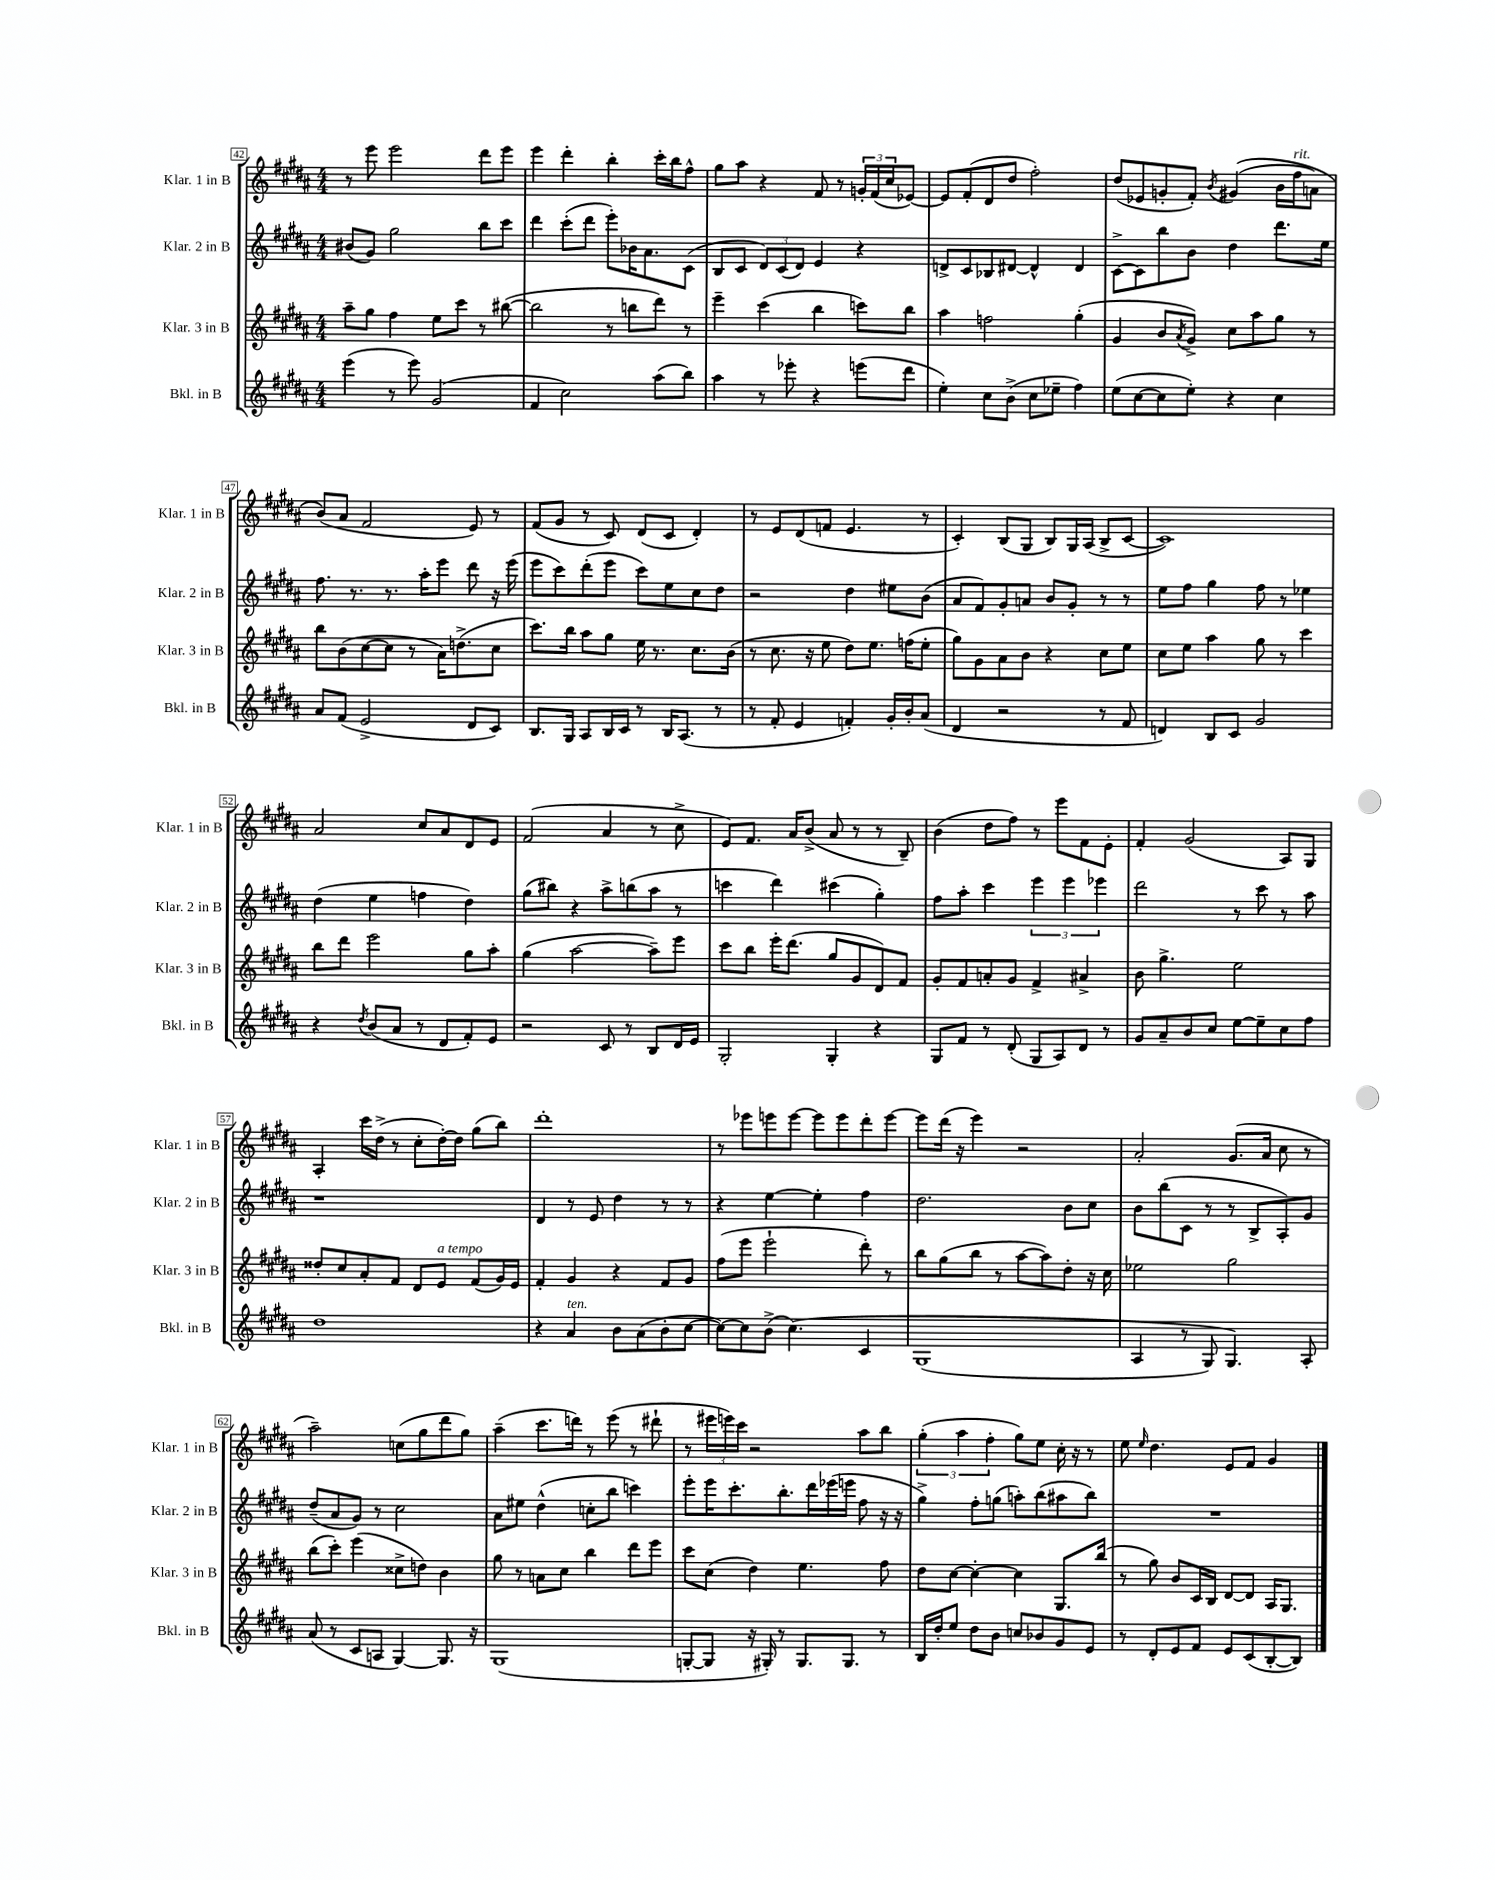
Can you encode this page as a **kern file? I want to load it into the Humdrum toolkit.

**kern	**kern	**kern	**kern
*staff4	*staff3	*staff2	*staff1
*clefG2	*clefG2	*clefG2	*clefG2
*k[f#c#g#d#a#]	*k[f#c#g#d#a#]	*k[f#c#g#d#a#]	*k[f#c#g#d#a#]
*M4/4	*M4/4	*M4/4	*M4/4
(4eee	8aa#~	(8b#	8r
.	8gg#	8g#)	8eee
8r	4ff#	2gg#	2eee
8eee)	.	.	.
(2g#	8ee	.	.
.	8ccc#	.	.
.	8r	8bb	8ddd#
.	([8bb#	8ccc#	8eee
=	=	=	=
4f#	2bb#]	4ddd#	4eee
2cc#)	.	(8ccc#'	4ddd#'
.	.	8ddd#	.
.	8r	8eee')	4bb'
.	8bb	16b-	.
.	.	8.a#	.
(8aa#	8ddd#)	.	16ccc#'
.	.	.	16bb
8bb)	8r	(8c#	8ff#^^
=	=	=	=
4aa#	4eee~	8B	8gg#
.	.	8c#	8aa#
8r	(4ccc#	12d#)	4r
.	.	(12c#	.
8eee-'	.	.	.
.	.	12d#)	.
4r	4bb	4e	8f#
.	.	.	8r
(8eee	8ccc)	4r	24g'
.	.	.	(24f#
.	.	.	24cc#
8ddd#	8bb	.	[8e-)
=	=	=	=
4ee')	4aa#	8d^	8e-]
.	.	8c#	(8f#'
8cc#	2ff	8B-	8d#
(8b^	.	[8d#	8dd#
8cc#	.	4d#^^]	2ff#')
8ee-~	.	.	.
4ff#)	(4gg#'	4d#	.
=	=	=	=
(8ee	4g#	[8c#^	(8dd#
[8cc#	.	8c#]	8e-
8cc#]	8b	8bb	8g'
.	8qa#	.	.
8ee')	8g#^)	8b	8f#')
.	.	.	8qb
4r	8cc#	4dd#	&((4g#
.	8aa#	.	.
4cc#	8gg#	8.ddd#	16b
.	.	.	16ff#
.	8r	.	8a)
.	.	16ee	.
=	=	=	=
8a#	8bb	8.ff#	(8b&)
(8f#	(8b	.	8a#
.	.	8.r	.
2e^	[8cc#	.	2f#
.	8cc#]	8.r	.
.	8r	.	.
.	.	16aa#'	.
.	16a#)	8eee	.
.	(8.dd^	.	.
8d#	.	8ddd#	8e)
8c#)	8cc#	16r	8r
.	.	(16eee	.
=	=	=	=
8.B	8.ccc#)	8eee	(8f#
.	.	8ccc#)	8g#
16G#	16bb	.	.
8A#	8aa#	(8ddd#'	8r
16B	8gg#	8eee	8c#)
16c#	.	.	.
8r	16ee	8ccc#)	(8d#
.	8.r	.	.
16B	.	8ee	8c#
(8.A#	.	.	.
.	8.cc#	8cc#	4d#')
8r	.	8dd#	.
.	(16b	.	.
=	=	=	=
8r	8r	2r	8r
8f#'	8.cc#	.	8e
4e	.	.	(8d#
.	16r	.	.
.	8ee	.	8f
4f')	8dd#)	4dd#	4.e
.	8.ee	.	.
16g#'	.	8ee#	.
16b'	(16ff	.	.
(8a#	8ee'	(8b	8r
=	=	=	=
4d#	8gg#)	8a#	4c#')
.	8g#	8f#)	.
2r	8a#	8g#'	(8B
.	8b	8a	8G#
.	4r	8b	8B)
.	.	8g#'	16G#
.	.	.	(16A#
8r	8cc#	8r	8B^
8f#	8ee	8r	[8c#
=	=	=	=
4d)	8cc#	8ee	1c#])
.	8ee	8ff#	.
8B	4aa#	4gg#	.
8c#	.	.	.
2g#	8gg#	8ff#	.
.	8r	8r	.
.	4ccc#	4ee-	.
=	=	=	=
4r	8bb	(4dd#	2a#
.	8ddd#	.	.
8qdd#	.	.	.
(8b	2eee	4ee	.
8a#	.	.	.
8r	.	4ff	8cc#
8d#	.	.	8a#
8f#')	8gg#	4dd#)	8d#
8e	8aa#'	.	8e
=	=	=	=
2r	(4gg#	(8gg#	(2f#
.	.	8bb#)	.
.	[2aa#	4r	.
8c#	.	8aa#^	4a#
8r	.	(8bb	.
8B	8aa#~])	8aa#	8r
16d#	8eee	8r	8cc#^
16e	.	.	.
=	=	=	=
2G#'	8ccc#	4ccc	8e)
.	8bb	.	8.f#
.	16eee'	4ddd#)	.
.	(8.ddd#	.	16a#
.	.	.	(8b^
4G#'	8gg#	(4ccc#	8a#
.	8g#	.	8r
4r	8d#)	4gg#')	8r
.	8f#	.	8B~)
=	=	=	=
8G#	8g#'	8ff#	(4b
8f#	8f#	8aa#'	.
8r	8a'	4ccc#	8dd#
(8d#'	8g#	.	8ff#)
8G#	4f#^	6eee	8r
8A#)	.	.	8eee
.	.	6eee	.
8d#	4a#^	.	8f#
.	.	6eee-	.
8r	.	.	8e'
=	=	=	=
8g#	8b	2ddd#	4f#'
8a#~	4.gg#^	.	.
8b	.	.	(2g#
8cc#	.	.	.
[8ee	2ee	8r	.
8ee~]	.	8ccc#	.
8cc#	.	8r	8A#)
8ff#	.	8aa#	8G#
=	=	=	=
1dd#	8dd##'	1r	4A#'
.	8cc#	.	.
.	8a#'	.	16ccc#
.	.	.	(16dd#^
.	8f#	.	8r
.	8d#	.	8cc#'
.	8e	.	[16dd#')
.	.	.	16dd#]
.	(8f#	.	(8gg#
.	16g#)	.	8bb)
.	16e	.	.
=	=	=	=
4r	4f#'	4d#	1ddd#'
4a#	4g#	8r	.
.	.	8e	.
8b	4r	4dd#	.
(8a#	.	.	.
8b'	8f#	8r	.
[8cc#	8g#	8r	.
=	=	=	=
8cc#_)	(8ff#	4r	8r
8cc#]	8eee	.	8eee-
(8b^	2eee`	[4ee	8eee
&(4.cc#)	.	.	[8eee
.	.	4ee']	8eee]
.	.	.	8eee
4c#	8ddd#')	4ff#	8ddd#'
.	8r	.	[8eee
=	=	=	=
(1G#	8bb	2.dd#	8eee]
.	(8gg#	.	(16ddd#
.	.	.	16r
.	8bb	.	4eee)
.	8r	.	.
.	[8aa#	.	2r
.	8aa#])	.	.
.	8dd#'	8b	.
.	16r	8cc#	.
.	16cc#	.	.
=	=	=	=
4A#	2ee-	8b	2a#'
.	.	(8bb	.
8r	.	8c#	.
8G#)	.	8r	.
4.G#&)	2gg#	8r	(8.g#
.	.	8B^	.
.	.	.	16a#
.	.	8A#')	8cc#
8A#'	.	8g#	8r
=	=	=	=
(8a#	(8bb	(8dd#~	2aa#~)
8r	8ccc#')	8a#	.
8c#	(4eee	8g#)	.
8A	.	8r	.
[4G#)	8cc##^	2cc#	(8cc
.	8dd)	.	8gg#
8.G#]	4b	.	8ddd#
.	.	.	8gg#)
16r	.	.	.
=	=	=	=
(1G#	8gg#	8a#	(4aa#~
.	8r	8ee#	.
.	8a	(4dd#^^	8.ccc#
.	8cc#	.	.
.	.	.	16ddd)
.	4bb	8cc'	8r
.	.	8bb	(8eee
.	8ddd#	4ccc)	8r
.	8eee	.	8ddd#`
=	=	=	=
[8G'	8ccc#	8eee'	8r
8G]	(8cc#	16eee	24eee#
.	.	.	24eee)
.	.	8.ccc#'	.
.	.	.	24ccc#
16r	4dd#)	.	2r
16G#')	.	.	.
8r	.	8.bb'	.
8.G#	4.ee	.	.
.	.	16ddd#	.
.	.	(16eee-	.
8.G#	.	16eee	.
.	.	8ff#	8aa#
8r	8ff#	16r	8bb
.	.	16r	.
=	=	=	=
16B	8dd#	4gg#^)	(6gg#'
16dd#'	.	.	.
8ee	[8cc#	.	.
.	.	.	6aa#
8dd#	4cc#'_	8ff#'	.
.	.	.	6ff#'
8b	.	(8gg	.
8cc	4cc#]	8aa')	8gg#)
8b-	.	(8bb	8ee
8g#	8.G#	8aa#	16cc#'
.	.	.	16r
8e	.	8bb)	8r
.	(16bb	.	.
=	=	=	=
8r	8r	1r	8ee
.	.	.	16qqee
8d#'	8gg#)	.	4.dd#
8e	8b	.	.
8f#	16c#	.	.
.	16B	.	.
8e	[8d#	.	8e
(8c#	8d#]	.	8f#
[8B'	16A#	.	4g#
.	8.G#	.	.
8B])	.	.	.
==	==	==	==
*-	*-	*-	*-
